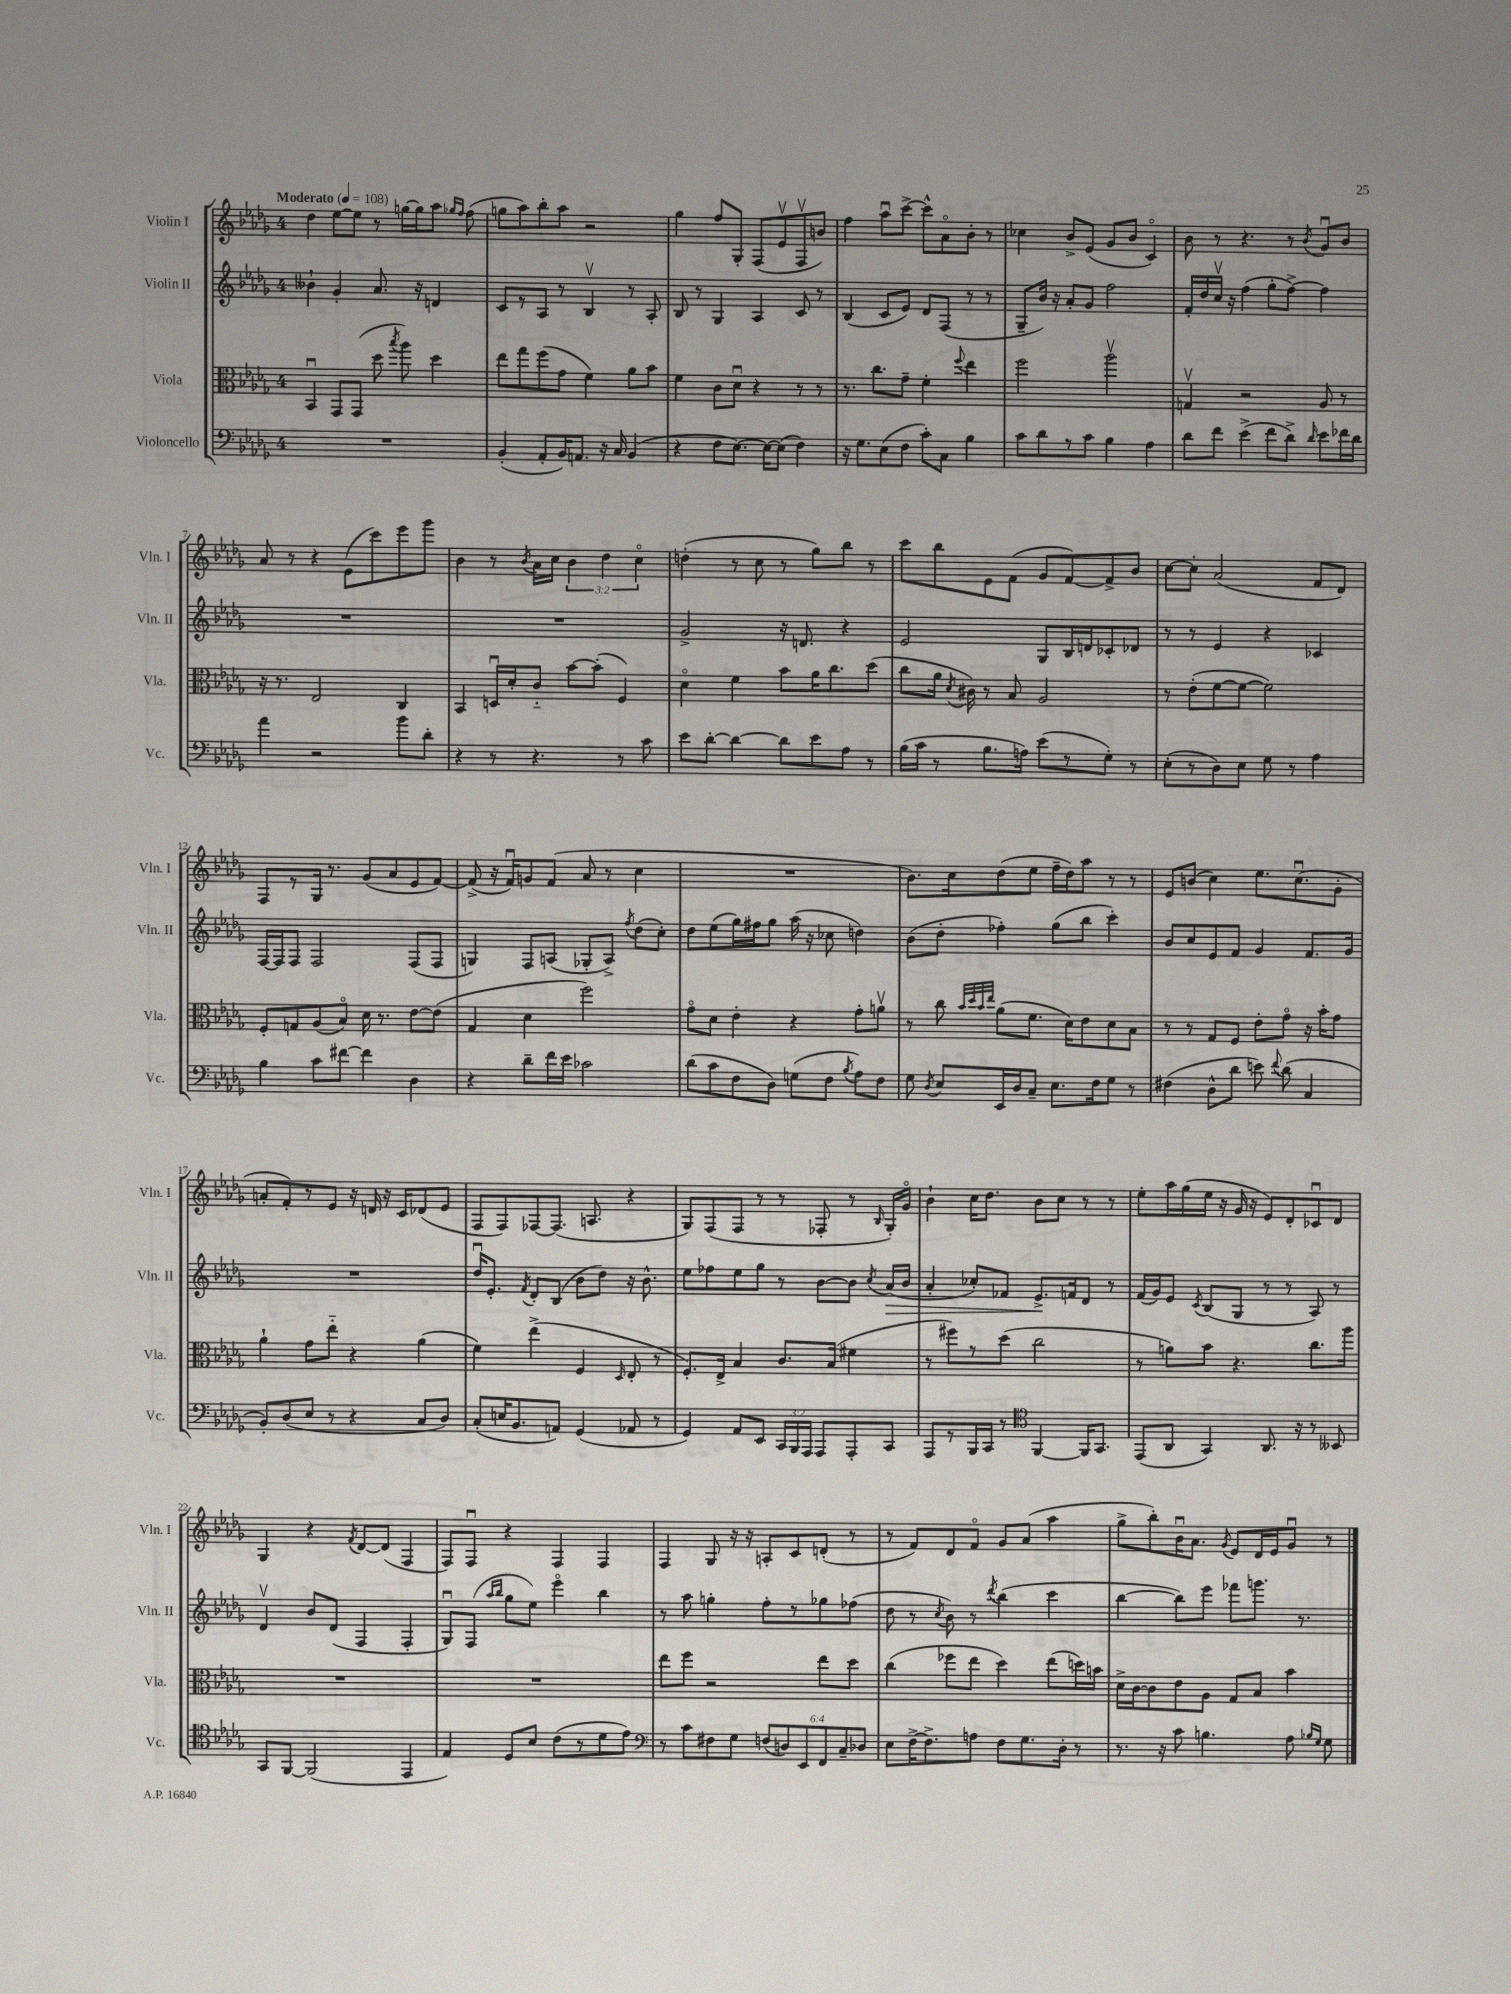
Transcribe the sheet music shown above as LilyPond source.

<<
\new StaffGroup <<
\new Staff = "s0" \with { instrumentName = "Violin I" shortInstrumentName = "Vln. I" } {
    \clef treble \key des \major \once \override Staff.TimeSignature.style = #'single-digit \time 4/4 \override Staff.TupletNumber.text = #tuplet-number::calc-fraction-text \tempo "Moderato" 4 = 108
    \autoBeamOff des''4 ees''8[~ ees''8] r8 g''16[~ g''16 aes''8] \grace { ges''16[ f''16] } f''8( |
    g''8[ aes''8) bes''8-. aes''8] r2 |
    ges''4 f''8[ ges8]-. f8[( ees'8\upbow f8\upbow b'8]) |
    f''4 aes''8[\downbow c'''8]~-> c'''8[-^ aes'8\flageolet bes'8]-. r8 |
    ces''4 bes'8[-> ees'8]( ges'8[ bes'8] c'4\flageolet) |
    bes'8 r8 r4. r8 \acciaccatura { bes'8 } ges'8[\downbow bes'8] |
    aes'8 r8 r4 ees'8[( c'''8) ees'''8 ges'''8] |
    bes'4 r8 \acciaccatura { bes'8 } aes'16[ c''16] \tuplet 3/2 { bes'4 des''4 c''4\flageolet } |
    d''4-.( r8 c''8 r8 ges''8[) bes''8] r8 |
    c'''8[ bes''8 ees'8 f'8]( ges'8[ f'8~) f'8-> bes'8] |
    c''8[~ c''8]-. aes'2( f'8[ des'8]) |
    f8[ r8 ges16] r8. ges'8[( aes'8 ees'8 f'8]~) |
    f'8->( r16 f'16[\downbow) g'8 f'8]( aes'8 r8 c''4 |
    R1 |
    bes'8.[) c''16 des''8( ees''8] f''16[-- des''16) aes''8] r8 r8 |
    ees'8[ b'8]( c''4) ees''8.[ c''8.\downbow( ges'8]-. |
    a'8[-. f'8-.) r8 ees'8] r16 d'16 r16 c'16[ des'8( ees'8] |
    f8[ f8) fes8~ fes8.]( a8. r4 |
    ges8[) f8( f8] r8 r8 fes8-. r8 \grace { bes16 } ges16[-.) ges'16]\flageolet |
    bes'4-! c''16[ des''8.] bes'8[ c''8] r8 r8 |
    ees''8[-. aes''16 ges''16( ees''16] r16 ges'16 r16 ees'8[) des'8-. ces'8\downbow des'8] |
    ges4 r4 \acciaccatura { f'8 } des'8[~ des'8]( f4 |
    f8[) f8]\downbow r4 f4 f4 |
    f4 ges8 r16 r16 a8[-. c'8 d'8]-.( r8 |
    r8 f'8[) des'8 f'8]\flageolet ges'8[ aes'8]( aes''4 |
    ges''8[-> bes''8-.) bes'16\downbow aes'8.] \acciaccatura { ges'8 } ees'8[ des'16 ees'16 ges'8]\downbow r8 \bar "|." |
}
\new Staff = "s1" \with { instrumentName = "Violin II" shortInstrumentName = "Vln. II" } {
    \clef treble \key des \major \once \override Staff.TimeSignature.style = #'single-digit \time 4/4
    \autoBeamOff beses'4-! ges'4-. aes'8. r16 d'4 |
    c'8[ r8 aes8] r8 bes4\upbow r8 aes8-. |
    bes8 r8 ges4 aes4 c'8 r8 |
    bes4( c'8[ ees'8]) des'8[ f8]( r8 r8 |
    ges8[-- bes'16]) r16 aes'8[-. ges'8] f''2 |
    f'16[-. des''16 c''16]\upbow r16 f''4( ges''8[-. f''8]~->) f''4 |
    R1 |
    R1 |
    ges'2-> r16 d'8. r4 |
    ees'2 ges8[ bes16 d'16 ces'8-. des'8] |
    r8 r8 ees'4 r4 ces'4 |
    f16[~ f16 f8] f2 f8[( f8] |
    g4) f8[ a8]( ges8[-. a8]->) \acciaccatura { f''8 } des''8[( c''8]-.) |
    des''8[ ees''8( ges''16) fis''16 ges''8] aes''16( r16 ces''8 d''4) |
    bes'8[( des''8]-. fes''4-.) ges''8[( bes''8] c'''4-.) |
    bes'8[ c''8 ees'8 f'8] ges'4 f'8.[ ges'16] |
    R1 |
    des''16[\downbow ees'8.]-. \acciaccatura { f'8 } des'8[-. bes8]( bes'8[ des''8]) r16 bes'8.-^ |
    ees''8[ fes''8 ees''8 ges''8] r8 bes'8[~ bes'8] \acciaccatura { c''8 } aes'16[\>( bes'16] |
    aes'4-. ces''8[-.) fes'8] ees'8.[->\! f'16 des'8] r8 |
    f'16[( ges'16) ees'8] \acciaccatura { c'8 } bes8[( ges8] r8 r8 aes8) r8 |
    des'4\upbow bes'8[ des'8]( f4 f4-. |
    ges8[\downbow) f8]( \grace { aes''16[ bes''16] } ges''8[ ees''8]) ees'''4\flageolet bes''4 |
    r8 aes''8 g''4-. f''8[-. r8 ges''8 fes''8]( |
    des''8 r8 \acciaccatura { c''8 } bes'8) r8 \acciaccatura { des'''8 } bes''4( c'''4 |
    bes''4~ bes''8[) ees'''8] fes'''8[ g'''8.] r8. \bar "|." |
}
\new Staff = "s2" \with { instrumentName = "Viola" shortInstrumentName = "Vla." } {
    \clef alto \key des \major \once \override Staff.TimeSignature.style = #'single-digit \time 4/4
    \autoBeamOff bes,4\downbow ges,8[ ges,8]( des''8 \acciaccatura { bes''8 } aes''8) des''4 |
    ees''8[ ges''8 f''8( ges'8] f'4) aes'8[ bes'8] |
    f'4 c'8[ des'8]\downbow r4 r8 r8 |
    r8. c''8.[ ges'8]-- f'4-. \appoggiatura { f''8 } ees''4 |
    f''2 aes''2\upbow |
    g4\upbow r2 aes8 r8 |
    r16 r8. ees2 c4 |
    bes,4 d16[\downbow des'16-. c'8]-_ bes'8[~ bes'8]-.( f4) |
    des'4\flageolet f'4 bes'8[ aes'16 c''8. des''8]( |
    c''8[ aes'16] \acciaccatura { des'8 } cis'16) r8 bes8 aes2 |
    r8 ees'8[-.( f'8~ f'8]~ f'2) |
    f8[-. g8 aes8( bes8]\flageolet) des'16 r8. ees'8[~ ees'8]( |
    ges4 des'4 f''2) |
    ges'8[\flageolet des'8] ees'4-. r4 ges'8[-. a'8]\upbow |
    r8 c''8 \grace { bes'32[ des''32 bes'32 ees''32] } aes'8[( f'8.] des'16[) ees'8 des'8 bes8] |
    r8 r8 ges8[ f8] ees'8[-. ges'8]\flageolet r16 bes'16[-. ges'8] |
    aes'4-! ges'8[ ees''8]-_ r4 aes'4( |
    f'4) ees''4->( f4 \grace { des16 } ees8-. r8 |
    f8.[-.) ees16]-> bes4 c'8.[ bes16]( fis'4 |
    r8 fis''8[) r8 des''8]( c''2 |
    r8 a'8[) bes'8] r4. c''8.[ aes''16] |
    R1 |
    R1 |
    ees''8[ f''8] r2 ees''8[ des''8] |
    c''4( fes''8[ ees''8] des''4) ees''8[( d''16) b'16] |
    des'16[-> c'16~ c'8 ees'8 aes8] ges8[ bes8] bes'4 \bar "|." |
}
\new Staff = "s3" \with { instrumentName = "Violoncello" shortInstrumentName = "Vc." } {
    \clef bass \key des \major \once \override Staff.TimeSignature.style = #'single-digit \time 4/4 \override Staff.TupletNumber.text = #tuplet-number::calc-fraction-text
    \autoBeamOff R1 |
    bes,4-.( aes,8[-. bes,16) a,8.] r16 c16 bes,4( |
    r4 f8[ ees8.]~) ees16[~ ees8]( f4) |
    r16 ges8.[ ees8( f8] c'8[-.) c8] bes4 |
    c'8[ des'8 r8 c'8] bes4 aes4 |
    des'8[ f'8] ees'4->( f'8[ des'8]->) \grace { des'16 } ees'8[ fes'16 des'16] |
    aes'4 r2 bes'8[ des'8]-. |
    r4 r8 r4. r8 c'8 |
    ees'8[ des'8]~-. des'4~ des'8[ ees'8 aes8] r8 |
    bes16[( c'16] r8 bes8.[ a16]) ees'8[( r8 ges8]-.) r8 |
    ees8[-.( r8 des8) ees8] ges8 r8 aes4 |
    bes4 c'8[ fis'8]~ fis'4 des4 |
    r4 des'8[-- f'16 ees'16] ces'2 |
    des'8[( c'8 f8 des8]) g8[( f8] \acciaccatura { bes8 } aes8[) f8] |
    ges8 \acciaccatura { des8 } ees8[ ees,16 des16 c8]-- ees8.[ f16 ges8] r8 |
    fis4( des8[-^ des'8] e'8) \appoggiatura { f'8 } des'8( c4 |
    bes,8[-.) des8( ees8] r8 r4 c8[ des8]) |
    c8[-.( e16 bes,8. a,8]) ges,4( aes,8 r8 |
    ges,4) aes,8[ ees,8] \tuplet 3/2 { c,16[ bes,,16 aes,,16] } aes,,8[ aes,,8-. c,8] |
    aes,,8[ r8 bes,,16 c,16] r8 \clef tenor f,4~ f,16[ ges,8.] |
    ees,8[( aes,8] ges,4) aes,8. r16 r8 beses,8 |
    ges,8[ f,8]~ f,2( ees,4 |
    ees4) des8[ bes8] c'8[( r8 des'8 ees'8]) |
    \clef bass r8 c'8[ fis8 ges8] \tuplet 6/4 { f8[( d8) ees,8 f,8 c8-- des8] } |
    ees8[ f16~-> f8.-> a8] f8[ ges8. des16]-. r8 |
    r8. r16 c'8 b4. aes8 \grace { bes16[ ges16] } ges8 \bar "|." |
}
>>
>>
